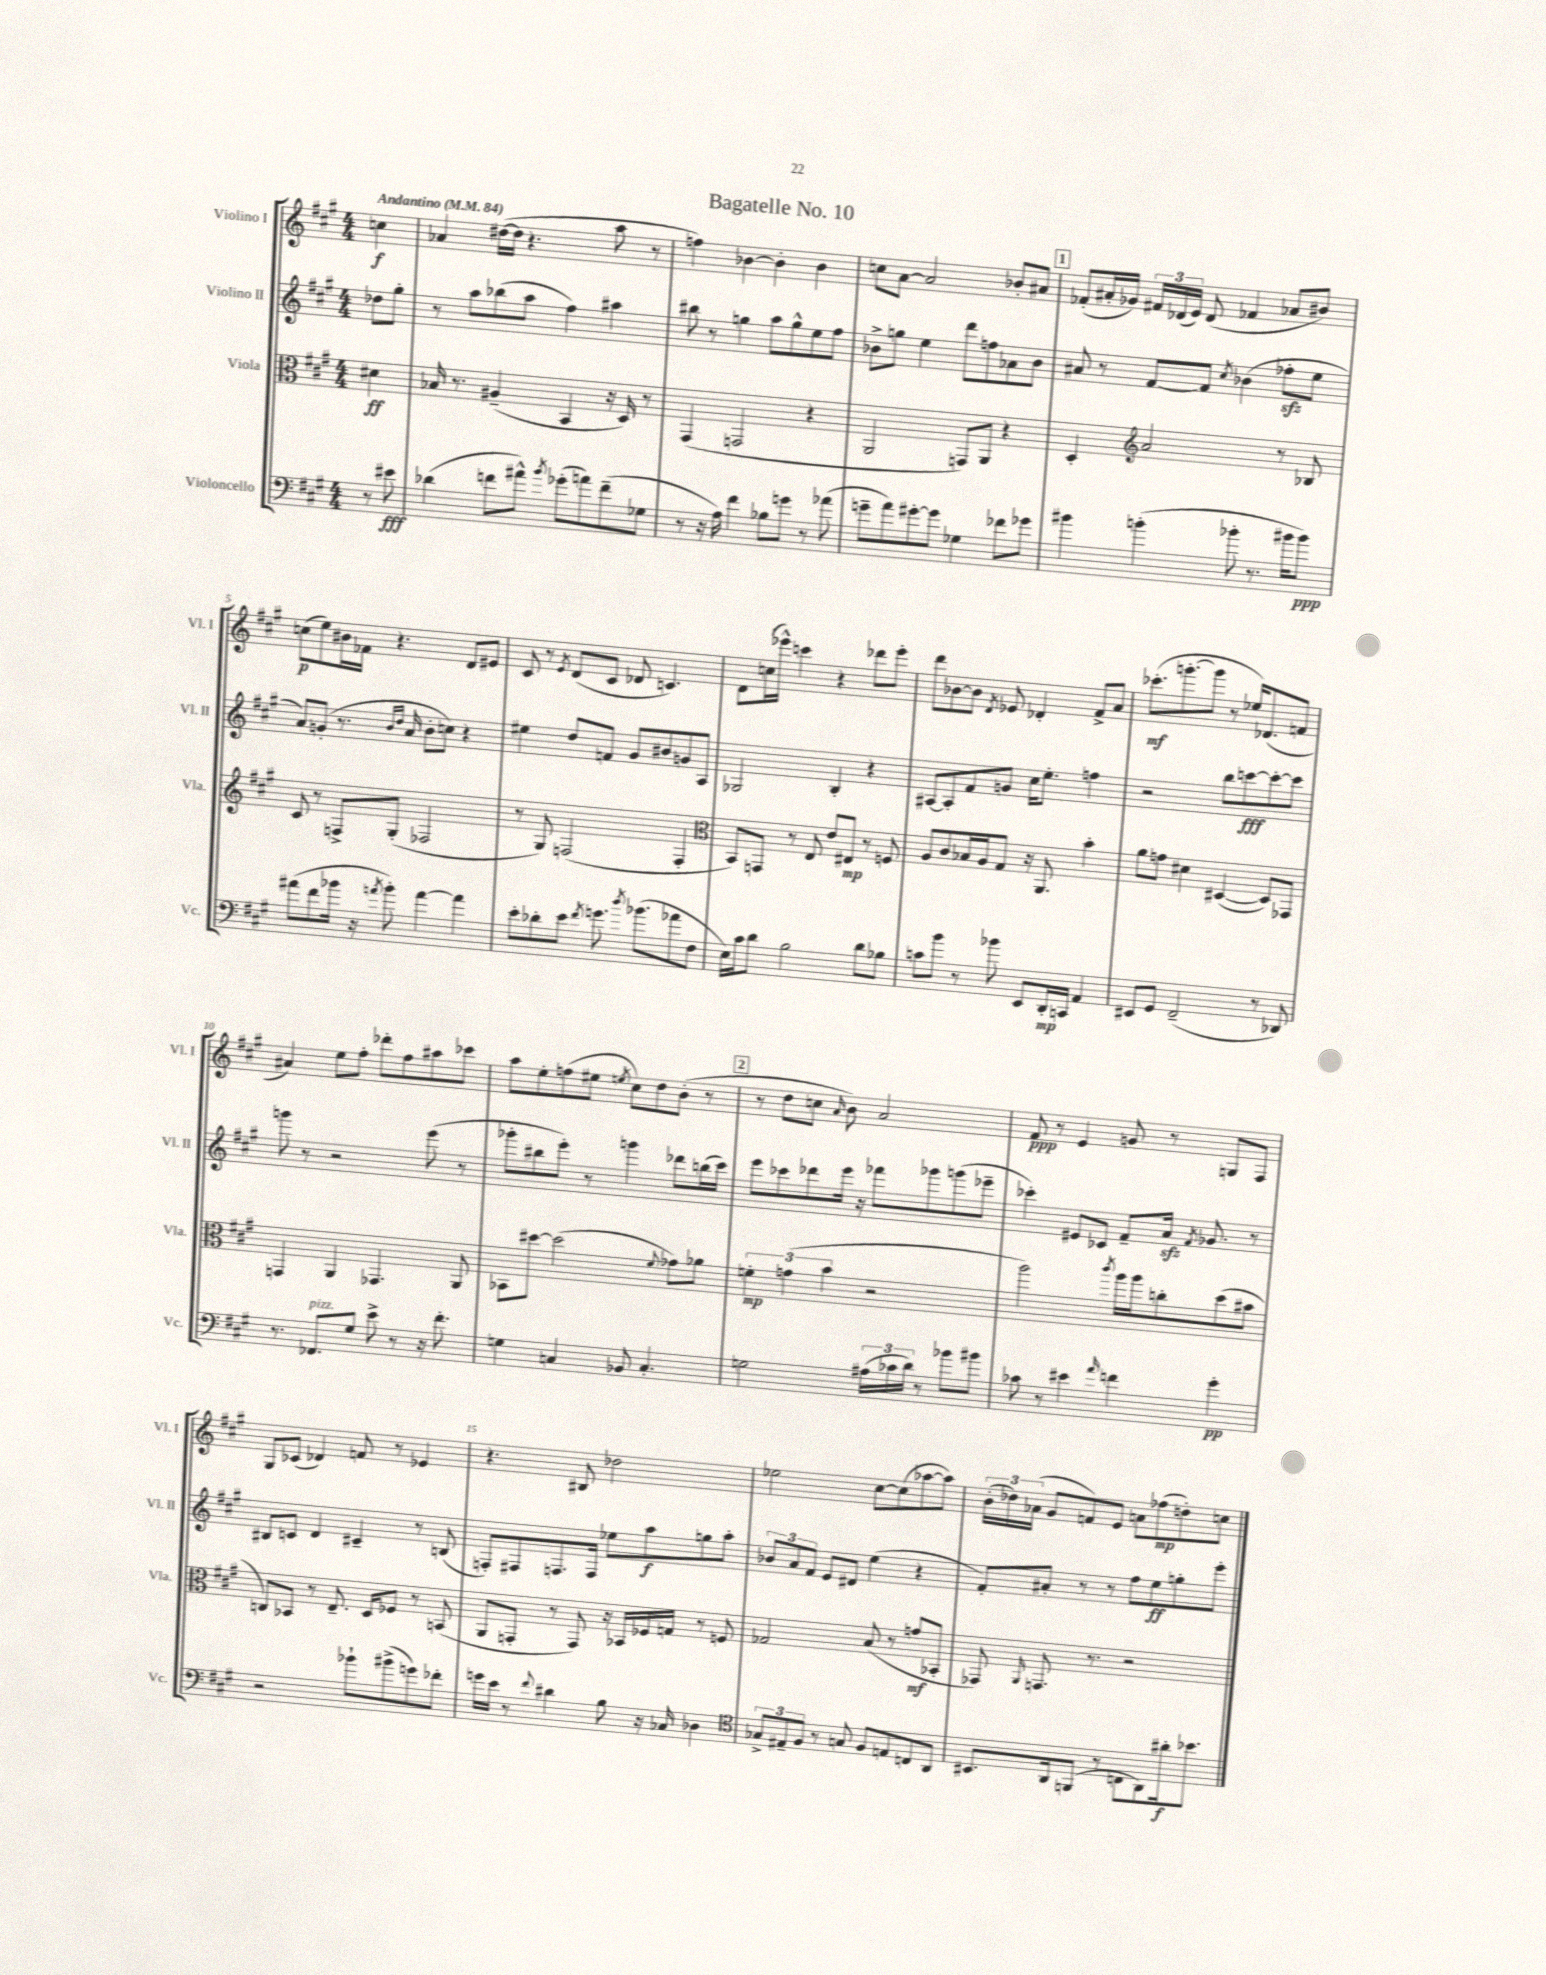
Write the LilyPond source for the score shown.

\header { title = "Bagatelle No. 10" }
<<
\new StaffGroup <<
\new Staff = "s0" \with { instrumentName = "Violino I" shortInstrumentName = "Vl. I" } {
    \clef treble \key a \major \numericTimeSignature \time 4/4 \partial 4 \tempo "Andantino" 4 = 84
    \autoBeamOff c''4\f |
    aes'4 dis''16[~( dis''16] r4. a''8 r8 |
    f''4) bes'4~ bes'4-. bes'4 |
    c''8[ a'8]~ a'2 bes'8[-. ais'8] |
    \mark \markup { \box "1" } fes'8[-.( ais'16-. ges'16]) \tuplet 3/2 { fis'16[ des'16( e'16]) } des'8( fes'4 aes'8[ bis'8]) |
    c''8[\p( e''8) bis'16 fes'16] r4. d'8[ eis'8] |
    cis'8 r8 \acciaccatura { e'8 } d'8[( cis'8] des'8 c'4.) |
    d'8[ c''16( ees'''16]-^) c'''4 r4 des'''8[ ees'''8]-. |
    d'''8[ bes'8~ bes'8] \acciaccatura { d'8 } ees'8 des'4-. fis'8[-> a'8] |
    ces'''8.[-.\mf( g'''8.~-. g'''8] r8 ees''16[) des'8.( f'8] |
    ais'4) e''8[ fis''8]-. des'''8[-. fis''8 ais''8 ces'''8] |
    a''8[ e''8-. f''8( eis''8] \acciaccatura { e''8 } cis''8[) d''8 b'8]-.( r8 |
    \mark \markup { \box "2" } r8 d''8[ c''8] \grace { a'16 } b'8) a'2 |
    fis'8\ppp r8 e'4 g'8 r8 g8[ fis8] |
    gis8[ ces'8]( des'4) f'8 r8 ees'4 |
    r4. bis8 des''2 |
    ees''2 cis''8[~ cis''8( aes''8~ aes''8]) |
    \tuplet 3/2 { b'16[-.( des''16) aes'16]( } gis'8[ f'8) e'8] a'8[ fes''8\mp( d''8-.) c''8] \bar "|." |
}
\new Staff = "s1" \with { instrumentName = "Violino II" shortInstrumentName = "Vl. II" } {
    \clef treble \key a \major \numericTimeSignature \time 4/4 \partial 4
    \autoBeamOff des''8[ gis''8]-. |
    r8 a''8[ bes''8( a''8] fis''4) ais''4 |
    bis''8 r8 g''4 a''8[ g''8-^ e''8 fis''8] |
    bes'8[-> g''8] e''4 d'''8[ f''8 aes'8 bes'8] |
    \mark \markup { \box "1" } ais'8 r8 fis'8[~ fis'8] \acciaccatura { cis''8 } bes'4( fes''8[-.\sfz e''8] |
    a'8[) g'8]-.( r8. \grace { b'16[ d''16] } a'16 b'8[-. c''8]) r4 |
    eis''4 d''8[ f'8] gis'8[ bis'8 g'8 a8] |
    ges2 b4-. r4 |
    ais8[~ ais8-. fis'8 g'8] cis''16[ e''8.]-. f''4 |
    r2 b''8[ c'''8~\fff c'''8~-. c'''8] |
    g'''8 r8 r2 e'''8( r8 |
    ges'''8[-. bis''8 e'''8]-.) r8 g'''4 des'''8[ b''16( cis'''16]) |
    \mark \markup { \box "2" } e'''8[ ces'''8 des'''8 e'''16] r16 fes'''8[ ges'''8 g'''8( ees'''8]-- |
    ces'''4-.) eis'8[ ces'8] fis'8[-- a'16]\sfz \acciaccatura { fis'8 } ges'8. r8 |
    bis8[ c'8] d'4 cis'4-- r8 b8( |
    f8[-.) fis8 f8. f16] ees''8[ a''8\f g''8 a''8]-. |
    \tuplet 3/2 { bes'8[ a'8 fis'8] } e'8[ dis'8] e''4( r4 |
    fis'8[-.) ais'8]-. r8 r8 fis''8[ e''8\ff g''8-. e'''8]-. \bar "|." |
}
\new Staff = "s2" \with { instrumentName = "Viola" shortInstrumentName = "Vla." } {
    \clef alto \key a \major \numericTimeSignature \time 4/4 \partial 4
    \autoBeamOff dis'4\ff |
    bes16 r8. ais4--( b,4 r16 d16) r8 |
    gis,4( g,2 r4 |
    a,2 g,8[) a,8] r4 |
    \mark \markup { \box "1" } d4-. \clef treble a'2 r8 bes8 |
    cis'8 r8 f8[-> gis8]-.( fes2 |
    r8 gis8) f2( f4-. |
    \clef alto b,8[) g,8] r8 e8 e'8[ eis8]\mp r8 f8 |
    a8[ cis'8 bes16 a16 gis8] r16 a,8. b'4-. |
    a'8[ g'8] dis'4 dis4~( dis8[) ges,8] |
    g,4 a,4 ges,4. a,8 |
    bes,8[ dis''8]~ dis''2( \appoggiatura { fis'8 } ges'8[) aes'8] |
    \mark \markup { \box "2" } \tuplet 3/2 { f'4-.\mp g'4( b'4 } r2 |
    a''2) \acciaccatura { cis'''8 } a''16[ a''16 c''8-. d''8( bis'8] |
    c8[) bes,8] r8 e8.-- d16[ fes8] r8 b,8( |
    a,8[ g,8]-. r8 g,8) r16 bes,16[ fes16 g16] r8 f8 |
    ges2 b8( r8 g'8[\mf bes,8]-. |
    ges,8) \grace { a,16 } g,8. r8. r2 \bar "|." |
}
\new Staff = "s3" \with { instrumentName = "Violoncello" shortInstrumentName = "Vc." } {
    \clef bass \key a \major \numericTimeSignature \time 4/4 \partial 4
    \autoBeamOff r8 eis'8\fff |
    des'4( f'8[ ais'8]-^) \acciaccatura { b'8 } ges'8[-.( a'8) f'8--( ges8] |
    r8 r16 a16) fis'4 bes8[ g'8] r8 aes'8( |
    g'8[-- a'8) gis'8~-. gis'8] ges4 fes'8[ ges'8] |
    \mark \markup { \box "1" } bis'4 b'4-.( bes'8-. r8. bis'16[ bis'8]\ppp) |
    ais'8[( fis'8 bes'16] r16 \acciaccatura { a'8 } bes'8-.) a'4~ a'4 |
    e'8[-. des'8-. e'8] \acciaccatura { fis'8 } g'8. \acciaccatura { d''8 } bes'8.[( aes'8 fis8] |
    e16[) cis'16 d'8] b2 d'8[ bes8] |
    c'8[ b'8] r8 bes'8 e,8[ d,16-.\mp c,16] a,4 |
    eis,8[ gis,8] fis,2--( r8 des,8) |
    r8. fes,8.[^\markup { \italic "pizz." } gis8] e'8-> r8 r16 fis'8.-. |
    g4 c4 bes,8 c4.-. |
    \mark \markup { \box "2" } g2 \tuplet 3/2 { ais16[( ces'16 d'16]) } r8 bes'8[ bis'8] |
    ces'8 r8 eis'4 \grace { a'16 } f'4 gis'4-.\pp |
    r2 bes'8[-! bis'8->( g'8) fes'8]-. |
    g'16[ e'16] r8 \appoggiatura { fis'8 } dis'4 b8 r16 ces16 des4 |
    \clef tenor \tuplet 3/2 { ges8[-> eis8-- fis8] } r8 g8 fis8[ e8 c8 a,8] |
    bis,8.[ a,16 f,8]( r8 c8[ a,8) ais'16-.\f bes'8.] \bar "|." |
}
>>
>>
\layout { \context { \Score \override BarNumber.break-visibility = ##(#f #t #t) barNumberVisibility = #(every-nth-bar-number-visible 5) } }
